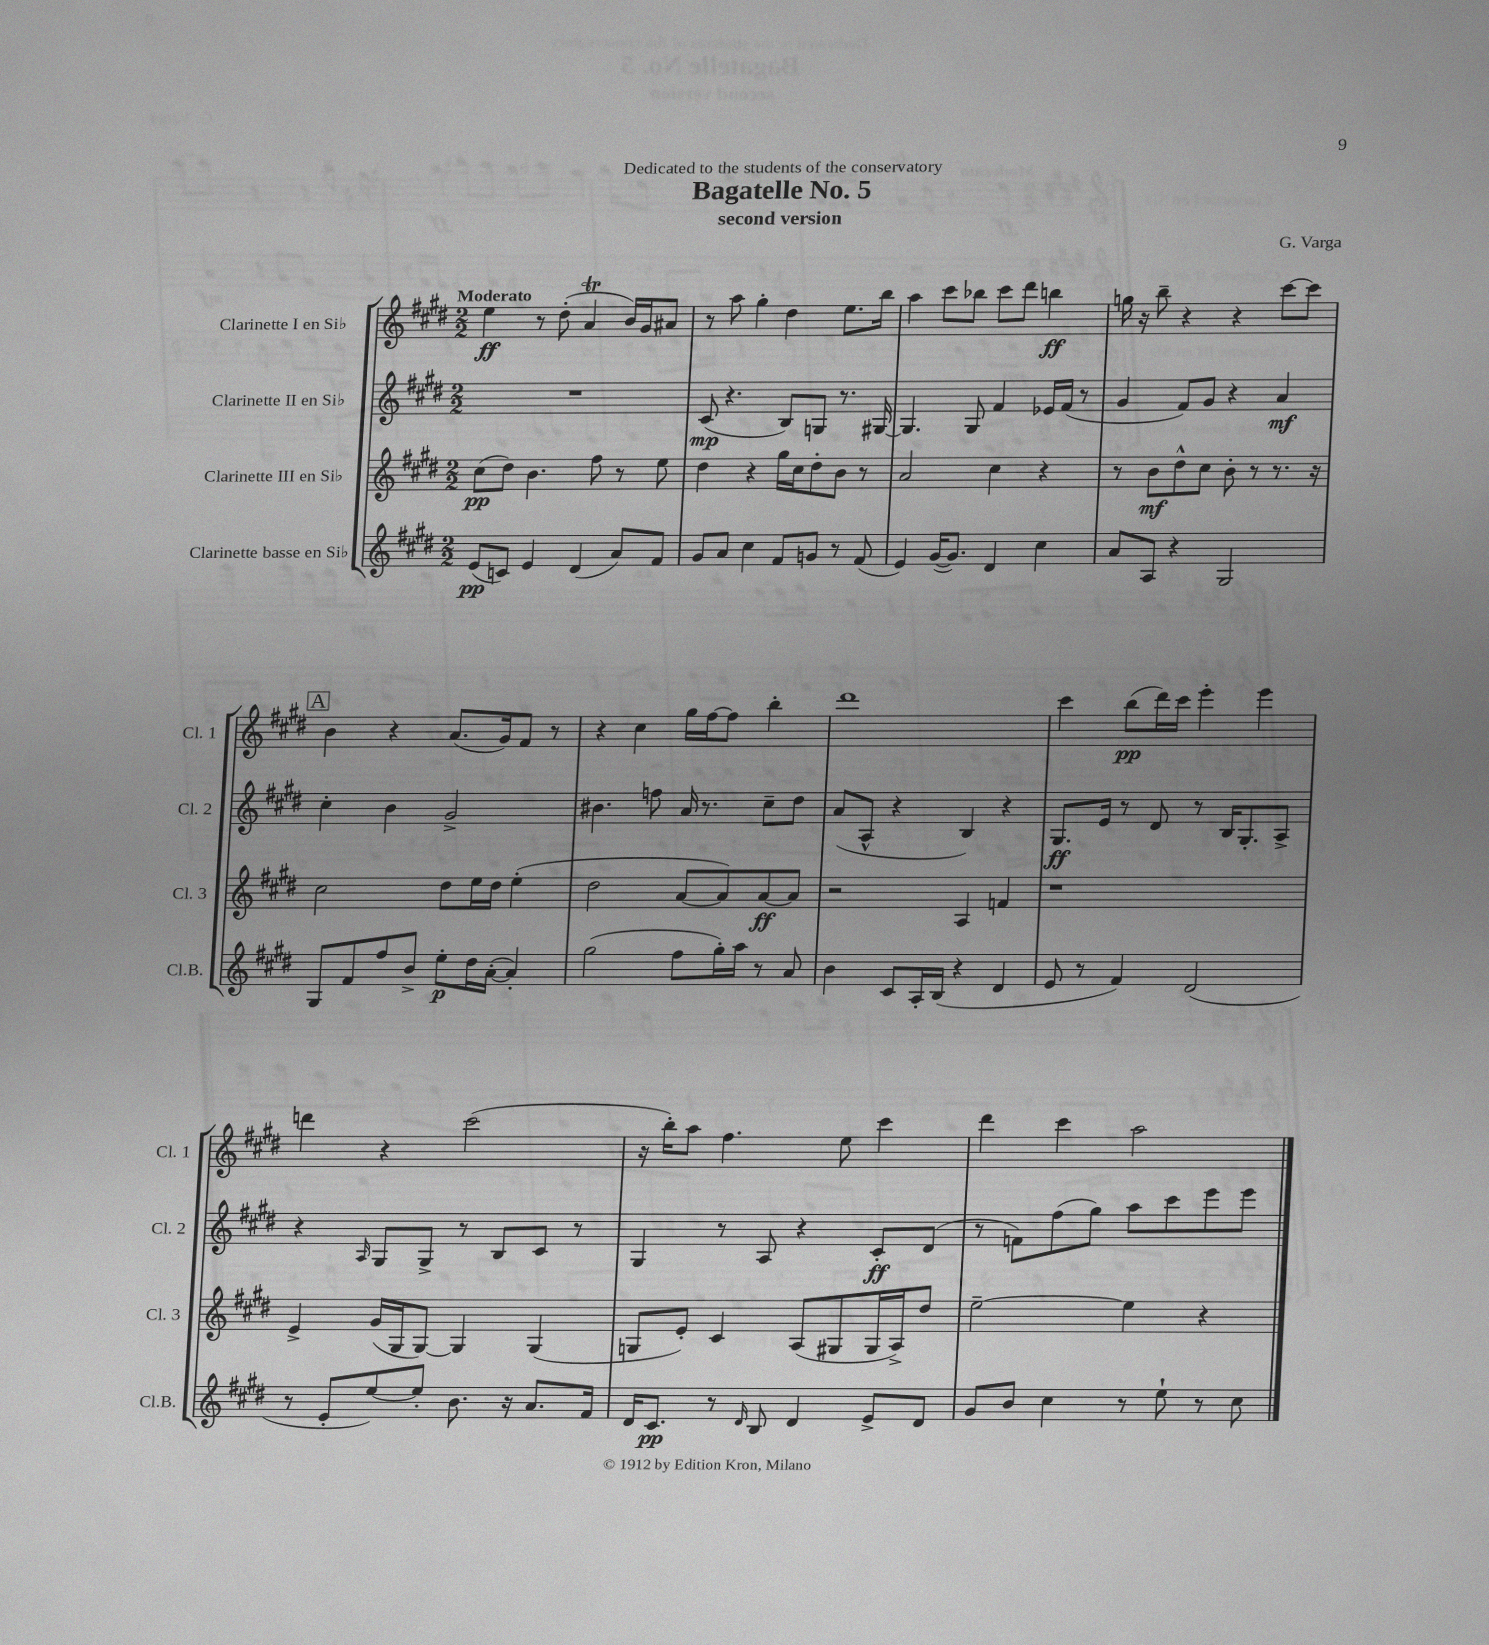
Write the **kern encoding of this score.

**kern	**dynam	**kern	**dynam	**kern	**dynam	**kern	**dynam
*part4	*part4	*part3	*part3	*part2	*part2	*part1	*part1
*staff4	*staff4	*staff3	*staff3	*staff2	*staff2	*staff1	*staff1
*I"Clarinette basse en Si♭	*	*I"Clarinette III en Si♭	*	*I"Clarinette II en Si♭	*	*I"Clarinette I en Si♭	*
*I'Cl.B.	*	*I'Cl. 3	*	*I'Cl. 2	*	*I'Cl. 1	*
*clefG2	*	*clefG2	*	*clefG2	*	*clefG2	*
*k[f#c#g#d#]	*	*k[f#c#g#d#]	*	*k[f#c#g#d#]	*	*k[f#c#g#d#]	*
*M2/2	*	*M2/2	*	*M2/2	*	*M2/2	*
=1	=1	=1	=1	=1	=1	=1	=1
!	!	!	!	!	!	!LO:TX:a:B:t=Moderato	!
(8e/L	pp	(8cc#\L	pp	1r	.	4ee\	ff
8cn/J)	.	8dd#\J)	.	.	.	.	.
4e/	.	4.b\	.	.	.	8r	.
.	.	.	.	.	.	(8dd#'\	.
(4d#/	.	.	.	.	.	4aT/	.
.	.	8ff#\	.	.	.	.	.
8a/L)	.	8r	.	.	.	16b/LL)	.
.	.	.	.	.	.	16g#/J	.
8f#/J	.	8ee\	.	.	.	8a#X/J	.
=2	=2	=2	=2	=2	=2	=2	=2
8g#/L	.	4dd#\	.	(8c#/	mp	8r	.
8a/J	.	.	.	4.r	.	8aa\	.
4cc#\	.	4r	.	.	.	4gg#'\	.
8f#/L	.	16gg#\LL	.	8B/L)	.	4dd#\	.
.	.	16cc#\J	.	.	.	.	.
8gn/J	.	8dd#'\	.	8Gn/J	.	.	.
8r	.	8b\J	.	8.r	.	8.ee\L	.
(8f#/	.	8r	.	.	.	.	.
.	.	.	.	[16G#X/	.	16bb\Jk	.
=3	=3	=3	=3	=3	=3	=3	=3
4e/)	.	2a/	.	4.G#/]	.	4aa\	.
([16g#/KL	.	.	.	.	.	8ccc#\L	.
8.g#/J])	.	.	.	.	.	.	.
.	.	.	.	8G#/	.	8bb-X\J	.
4d#/	.	4cc#\	.	4f#/	.	8ccc#\L	.
.	.	.	.	.	.	8ddd#\J	.
4cc#\	.	4r	.	16e-X/LL	.	4bbn\	ff
.	.	.	.	(16f#/JJ	.	.	.
.	.	.	.	8r	.	.	.
=4	=4	=4	=4	=4	=4	=4	=4
8a/L	.	8r	.	4g#/	.	16ggn\	.
.	.	.	.	.	.	16r	.
8A/J	.	8b\L	mf	.	.	8bb~\	.
4r	.	8dd#^^\	.	8f#/L)	.	4r	.
.	.	8cc#\J	.	8g#/J	.	.	.
2G#/	.	8b'\	.	4r	.	4r	.
.	.	8r	.	.	.	.	.
.	.	8.r	.	4a/	mf	[8ccc#\L	.
.	.	.	.	.	.	8ccc#\J]	.
.	.	16r	.	.	.	.	.
!!LO:LB:g=z
!!LO:REH:place=s1:t=A
=5	=5	=5	=5	=5	=5	=5	=5
8G#/L	.	2cc#\	.	4cc#'\	.	4b\	.
8f#/	.	.	.	.	.	.	.
8ff#/	.	.	.	4b\	.	4r	.
8b^/J	.	.	.	.	.	.	.
8ee'\L	p	8dd#\L	.	2g#^/	.	(8.a/L	.
16dd#\L	.	16ee\L	.	.	.	.	.
([16a'\JJ	.	16dd#\JJ	.	.	.	16g#/k)	.
4a'/])	.	(4ee'\	.	.	.	8f#/J	.
.	.	.	.	.	.	8r	.
=6	=6	=6	=6	=6	=6	=6	=6
(2gg#\	.	2dd#\	.	4.b#X\	.	4r	.
.	.	.	.	.	.	4cc#\	.
.	.	.	.	8ffn\	.	.	.
8ff#\L	.	[8a/L	.	16a/	.	16gg#\LL	.
.	.	.	.	8.r	.	[16ff#\J	.
16gg#'\L)	.	8a/])	.	.	.	8ff#\J]	.
16aa\JJ	.	.	.	.	.	.	.
8r	.	[8a/	ff	8cc#~\L	.	4bb'\	.
8a/	.	8a/J]	.	8dd#\J	.	.	.
=7	=7	=7	=7	=7	=7	=7	=7
4b\	.	2r	.	(8a/L	.	1ddd#	.
.	.	.	.	8A^^/J	.	.	.
8c#/L	.	.	.	4r	.	.	.
16A'/L	.	.	.	.	.	.	.
(16B/JJ	.	.	.	.	.	.	.
4r	.	4A/	.	4B/)	.	.	.
4d#/	.	4fn/	.	4r	.	.	.
=8	=8	=8	=8	=8	=8	=8	=8
8e/	.	1r	.	8.G#/L	ff	4ccc#\	.
8r	.	.	.	.	.	.	.
.	.	.	.	16e/Jk	.	.	.
4f#/)	.	.	.	8r	.	(8bb\L	pp
.	.	.	.	8d#/	.	16ddd#\L)	.
.	.	.	.	.	.	16ccc#\JJ	.
(2d#/	.	.	.	8r	.	4eee'\	.
.	.	.	.	16B/KL	.	.	.
.	.	.	.	8.G#'/	.	.	.
.	.	.	.	.	.	4eee\	.
.	.	.	.	8A^/J	.	.	.
!!LO:LB:g=z
=9	=9	=9	=9	=9	=9	=9	=9
8r	.	4e^/	.	4r	.	4dddn\	.
8e'/L	.	.	.	.	.	.	.
.	.	.	.	16qqA/	.	.	.
[8ee/)	.	(16g#/LL	.	8G#/L	.	4r	.
.	.	16G#/J	.	.	.	.	.
8ee'/J]	.	[8G#/J)	.	8G#^/J	.	.	.
8.b\	.	4G#/]	.	8r	.	(2ccc#\	.
.	.	.	.	8B/L	.	.	.
16r	.	.	.	.	.	.	.
8.a/L	.	(4G#/	.	8c#/J	.	.	.
.	.	.	.	8r	.	.	.
16f#/Jk	.	.	.	.	.	.	.
=10	=10	=10	=10	=10	=10	=10	=10
16d#/KL	.	8Gn/L	.	4G#/	.	16r	.
8.c#/J	pp	.	.	.	.	16bb'\KL)	.
.	.	8e'/J)	.	.	.	8aa\J	.
8r	.	4c#/	.	8r	.	4.ff#\	.
16qqd#/	.	.	.	.	.	.	.
8B/	.	.	.	8A/	.	.	.
4d#/	.	(8A/L	.	4r	.	.	.
.	.	8G#X/	.	.	.	8ee\	.
8e^/L	.	16G#/L	.	8c#'/L	ff	4ccc#\	.
.	.	16A^/J)	.	.	.	.	.
8d#/J	.	8dd#/J	.	(8d#/J	.	.	.
=11	=11	=11	=11	=11	=11	=11	=11
8g#/L	.	[2ee~\	.	8r	.	4ddd#\	.
8b/J	.	.	.	8fn\L)	.	.	.
4cc#\	.	.	.	(8ff#\	.	4ccc#\	.
.	.	.	.	8gg#\J)	.	.	.
8r	.	4ee\]	.	8aa\L	.	2aa\	.
8ee`\	.	.	.	8ccc#\	.	.	.
8r	.	4r	.	8eee\	.	.	.
8cc#\	.	.	.	8eee\J	.	.	.
==	==	==	==	==	==	==	==
*-	*-	*-	*-	*-	*-	*-	*-
